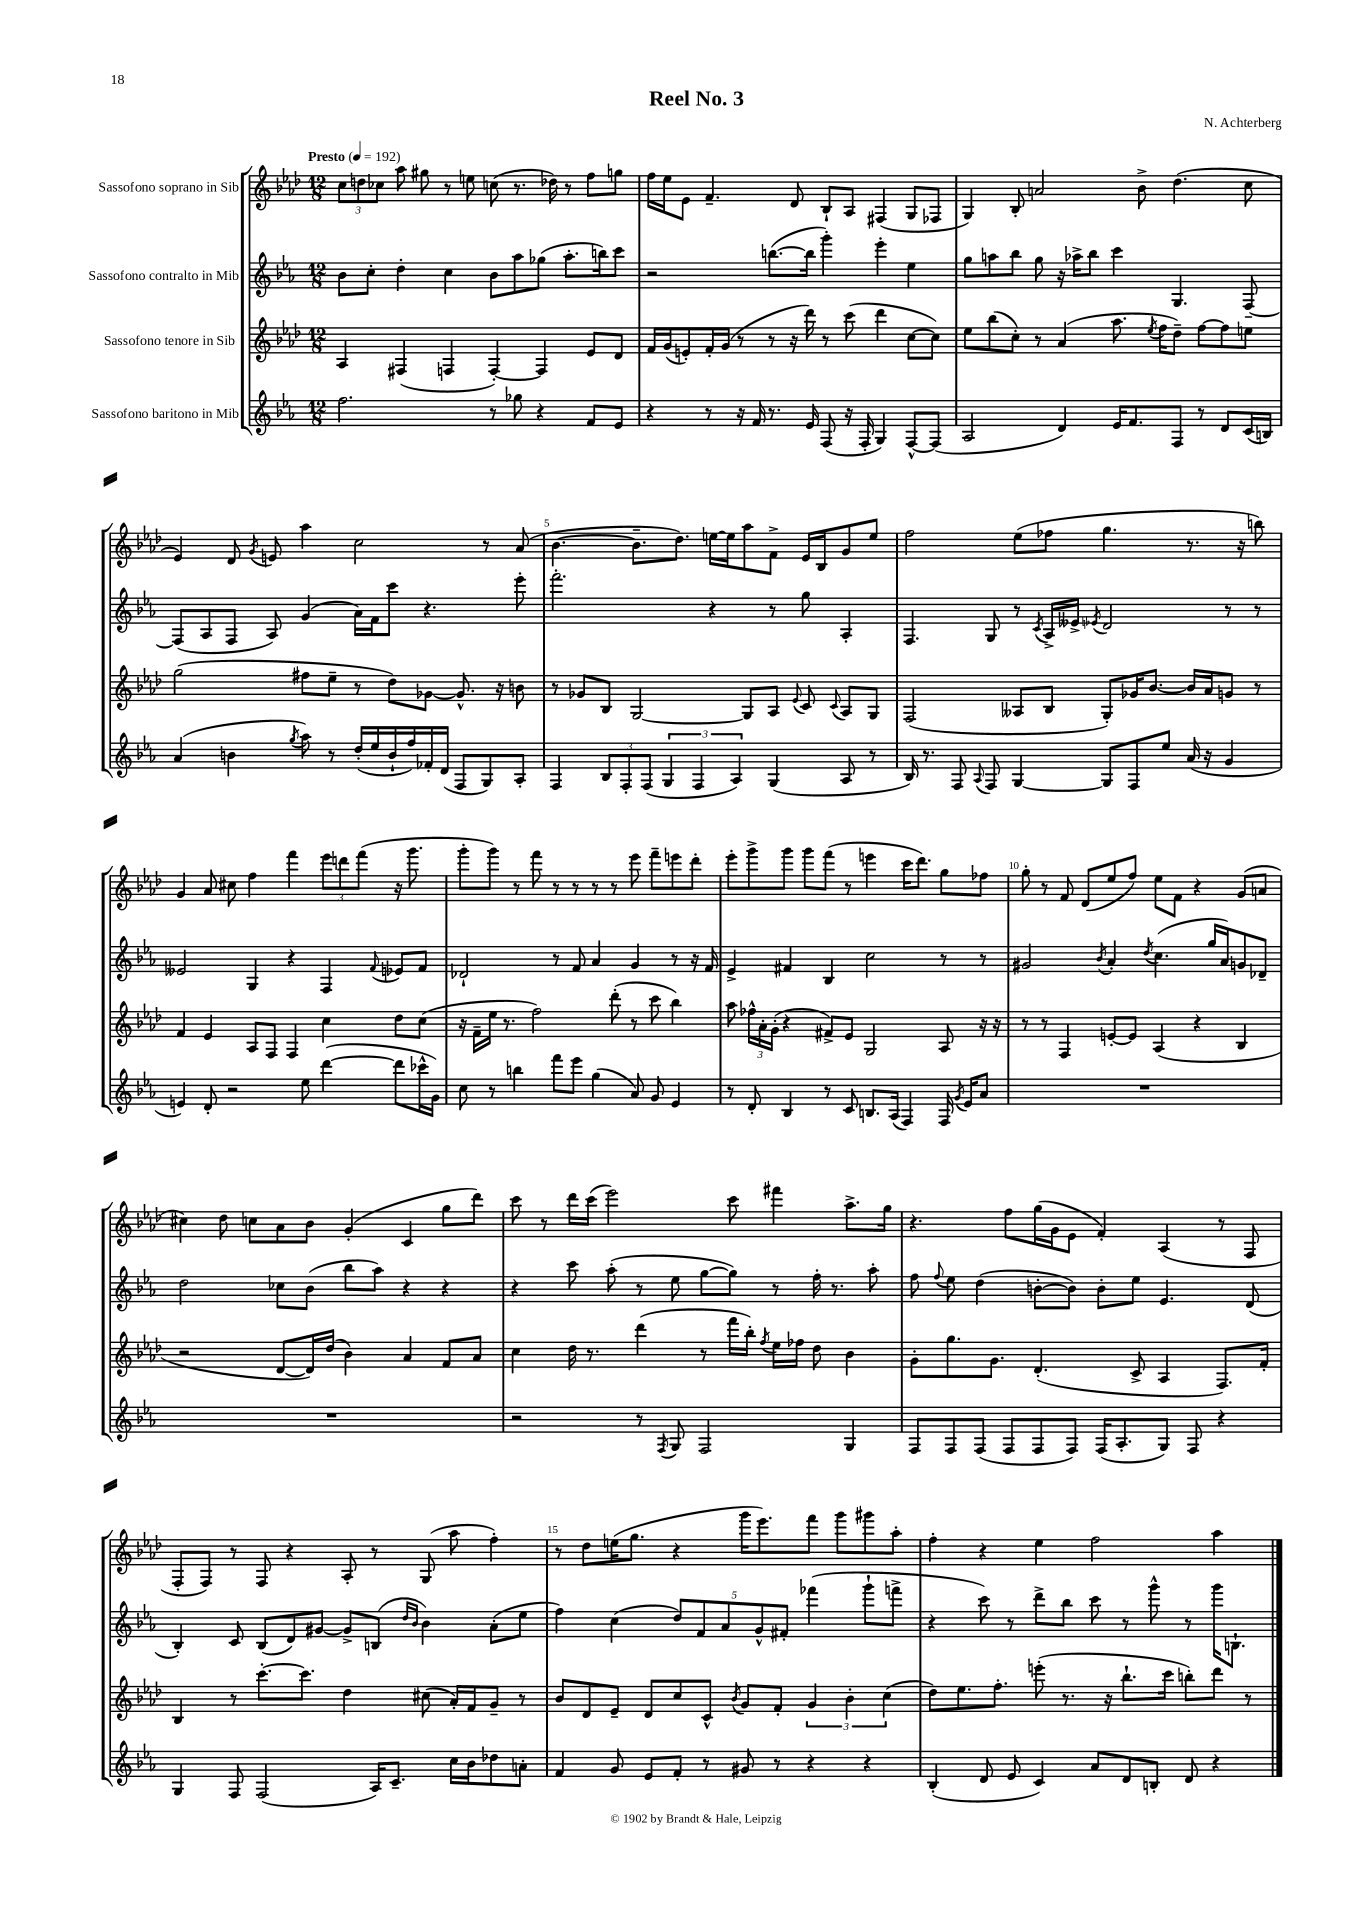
\header { title = "Reel No. 3" composer = "N. Achterberg" }
<<
\new StaffGroup <<
\new Staff = "s0" \with { instrumentName = "Sassofono soprano in Sib" } {
    \clef treble \key aes \major \numericTimeSignature \time 12/8 \tempo "Presto" 4 = 192
    \autoBeamOff \tuplet 3/2 { c''8[ d''8 ces''8] } aes''8 gis''8 r8 e''8 c''8( r8. des''16) r8 f''8[ g''8] |
    f''16[ ees''16 ees'8] f'4.-- des'8 bes8[-! aes8] fis4( g8[ fes8] |
    g4) bes8-. a'2 bes'8-> des''4.( c''8 |
    ees'4) des'8 \acciaccatura { g'8 } e'8 aes''4 c''2 r8 aes'8( |
    bes'4.~ bes'8.[-- des''8.]) e''16[~ e''16 aes''8 f'8]-> ees'16[ bes16 g'8 e''8] |
    f''2 ees''8[( fes''8] g''4. r8. r16 b''8) |
    g'4 aes'8 cis''8 f''4 f'''4 \tuplet 3/2 { ees'''8[ d'''8 f'''8]( } r16 g'''8. |
    g'''8[-. g'''8]) r8 f'''8 r8 r8 r8 r8 ees'''8 f'''8[-- e'''8 des'''8]-. |
    ees'''8[-. g'''8-> g'''8] g'''8[ f'''8]( r8 e'''4 c'''16[ des'''8.]) g''8[ fes''8] |
    g''8-. r8 f'8 des'8[( ees''8 f''8]) ees''8[ f'8] r4 g'8[( a'8] |
    cis''4) des''8 c''8[ aes'8 bes'8] g'4-.( c'4 g''8[ des'''8]) |
    c'''8 r8 des'''16[ c'''16]( ees'''2) c'''8 fis'''4 aes''8.[-> g''16] |
    r4. f''8[ g''16( g'16 ees'8] f'4-.) aes4( r8 f8 |
    f8[-. f8]) r8 f8 r4 aes8-. r8 g8( aes''8 f''4-.) |
    r8 des''8[ e''16( g''8.] r4 g'''16[ ees'''8.) f'''8] g'''8[ gis'''8 aes''8]-. |
    f''4-. r4 ees''4 f''2 aes''4 \bar "|." |
}
\new Staff = "s1" \with { instrumentName = "Sassofono contralto in Mib" } {
    \clef treble \key ees \major \numericTimeSignature \time 12/8
    \autoBeamOff bes'8[ c''8]-. d''4-. c''4 bes'8[ aes''8 ges''8]( aes''8.[-. b''16) c'''8] |
    r2 b''8.[~( b''16] g'''4-.) ees'''4-. ees''4 |
    g''8[ a''8 bes''8] g''8 r16 aes''16[-> bes''8] c'''4 g4. f8~-- |
    f8[( aes8 f8] aes8) g'4( aes'16[) f'16 c'''8] r4. ees'''8-. |
    f'''2.-. r4 r8 g''8 aes4-. |
    f4. g8 r8 \acciaccatura { c'8 } aes16[-> eeses'16]-> \acciaccatura { ees'8 } d'2 r8 r8 |
    eeses'2 g4 r4 f4 \appoggiatura { f'8 } ees'8[ f'8] |
    des'2-! r8 f'8 aes'4 g'4 r8 r16 f'16 |
    ees'4-> fis'4 bes4 c''2 r8 r8 |
    gis'2 \acciaccatura { bes'8 } aes'4-. \acciaccatura { d''8 } c''4.( g''16[ aes'16) g'8 des'8]-- |
    d''2 ces''8[ bes'8]( bes''8[ aes''8]) r4 r4 |
    r4 c'''8 aes''8-.( r8 ees''8 g''8[~ g''8]) r8 f''16-. r8. aes''8-. |
    f''8 \appoggiatura { f''8 } ees''8 d''4( b'8[~-. b'8]) b'8[-. ees''8] ees'4. d'8( |
    bes4-.) c'8 bes8[( d'8) gis'8]~ gis'8[-> b8]( \grace { d''16[ bes'16] } bes'4) aes'8[-.( ees''8] |
    f''4) c''4( \tuplet 5/4 { d''8[) f'8 aes'8 g'8-^ fis'8]-. } fes'''4( g'''8[-! f'''8]-> |
    r4 c'''8) r8 d'''8[-> bes''8] c'''8 r8 g'''8-^ r8 g'''16[ b8.]-! \bar "|." |
}
\new Staff = "s2" \with { instrumentName = "Sassofono tenore in Sib" } {
    \clef treble \key aes \major \numericTimeSignature \time 12/8
    \autoBeamOff aes4 fis4( f4 f4~-.) f4 ees'8[ des'8] |
    f'16[ g'16( e'8-.) f'16-. g'16]( r8 r8 r16 des'''16) r8 c'''8( des'''4 c''8[~ c''8]) |
    ees''8[ bes''8( c''8]-.) r8 aes'4( aes''8. \acciaccatura { ees''8 } f''16[ des''8]--) f''8[~ f''8 e''8] |
    g''2( fis''8[ ees''8]-- r8 des''8[) ges'8]~ ges'8.-^ r16 b'8 |
    r8 ges'8[ bes8] g2~ g8[ aes8] \appoggiatura { ees'8 } c'8 \appoggiatura { c'8 } aes8[ g8] |
    f2( aeses8[ bes8] g8[-.) ges'16 bes'8.]~ bes'16[ aes'16 g'8] r8 |
    f'4 ees'4 aes8[ f8] f4 c''4 des''8[ c''8]( |
    r16 f'16[-- ees''16] r8. f''2) des'''8-.( r8 c'''8 bes''4) |
    aes''8 \tuplet 3/2 { fes''16[-^ aes'16-. g'16]-.( } r4 fis'8[->) ees'8] g2 aes8 r16 r16 |
    r8 r8 f4 e'8[~-. e'8] aes4( r4 bes4 |
    r2 des'8[~ des'16) des''16]( bes'4) aes'4 f'8[ aes'8] |
    c''4 des''16 r8. des'''4( r8 f'''16[ bes''16]-.) \acciaccatura { f''8 } ees''16[ fes''16] des''8 bes'4 |
    g'8[-. g''8. g'8.] des'4.-.( c'8-> aes4 f8.[) f'16]-. |
    bes4 r8 c'''8.[~-. c'''8.] des''4 cis''8( aes'16[-.) f'16 g'8]-- r8 |
    bes'8[ des'8 ees'8]-- des'8[ c''8 c'8]-^ \acciaccatura { bes'8 } g'8[ f'8]-. \tuplet 3/2 { g'4 bes'4-. c''4( } |
    des''8[) ees''8. f''8.]-. e'''8-.( r8. r16 bes''8.[-! c'''16] b''8[-.) des'''8] r8 \bar "|." |
}
\new Staff = "s3" \with { instrumentName = "Sassofono baritono in Mib" } {
    \clef treble \key ees \major \numericTimeSignature \time 12/8
    \autoBeamOff f''2. r8 ges''8 r4 f'8[ ees'8] |
    r4 r8 r16 f'16 r8. ees'16 f8( r16 f16-. g4) f8[~-^ f8]( |
    aes2 d'4) ees'16[ f'8. f8] r8 d'8[ c'16( b16]) |
    aes'4( b'4 \acciaccatura { g''8 } aes''8) r8 d''16[-.( ees''16 b'16-! f''16) fes'16-. d'16]( f8[ g8) aes8]-. |
    f4 \tuplet 3/2 { bes8[ f8-. f8]( } \tuplet 3/2 { g4 f4 aes4) } g4( aes8 r8 |
    bes16) r8. f8 \appoggiatura { aes8 } f8 g4~ g8[ f8 ees''8] aes'16( r16 g'4 |
    e'4) d'8-. r2 ees''8 d'''4~( d'''8[ ces'''16-^ g'16]) |
    c''8 r8 b''4 f'''8[ ees'''8] g''4( aes'8) g'8 ees'4 |
    r8 d'8-. bes4 r8 c'8 b8.[ aes16]( f4) f16 \acciaccatura { g'8 } ees'16[ aes'8] |
    R1. |
    R1. |
    r2 r8 \acciaccatura { f8 } g8 f2 g4 |
    f8[ f8 f8]( f8[ f8 f8]) f16[( aes8.-. g8]) f8 r4 |
    g4 f8 f2( aes16[) c'8.]-- c''16[ bes'16 des''8 a'8]-. |
    f'4 g'8 ees'8[ f'8]-. r8 gis'8 r8 r4 r4 |
    bes4-.( d'8 ees'8 c'4) aes'8[ d'8 b8]-. d'8 r4 \bar "|." |
}
>>
>>
\layout { \context { \Score \override BarNumber.break-visibility = ##(#f #t #t) barNumberVisibility = #(every-nth-bar-number-visible 5) } }
